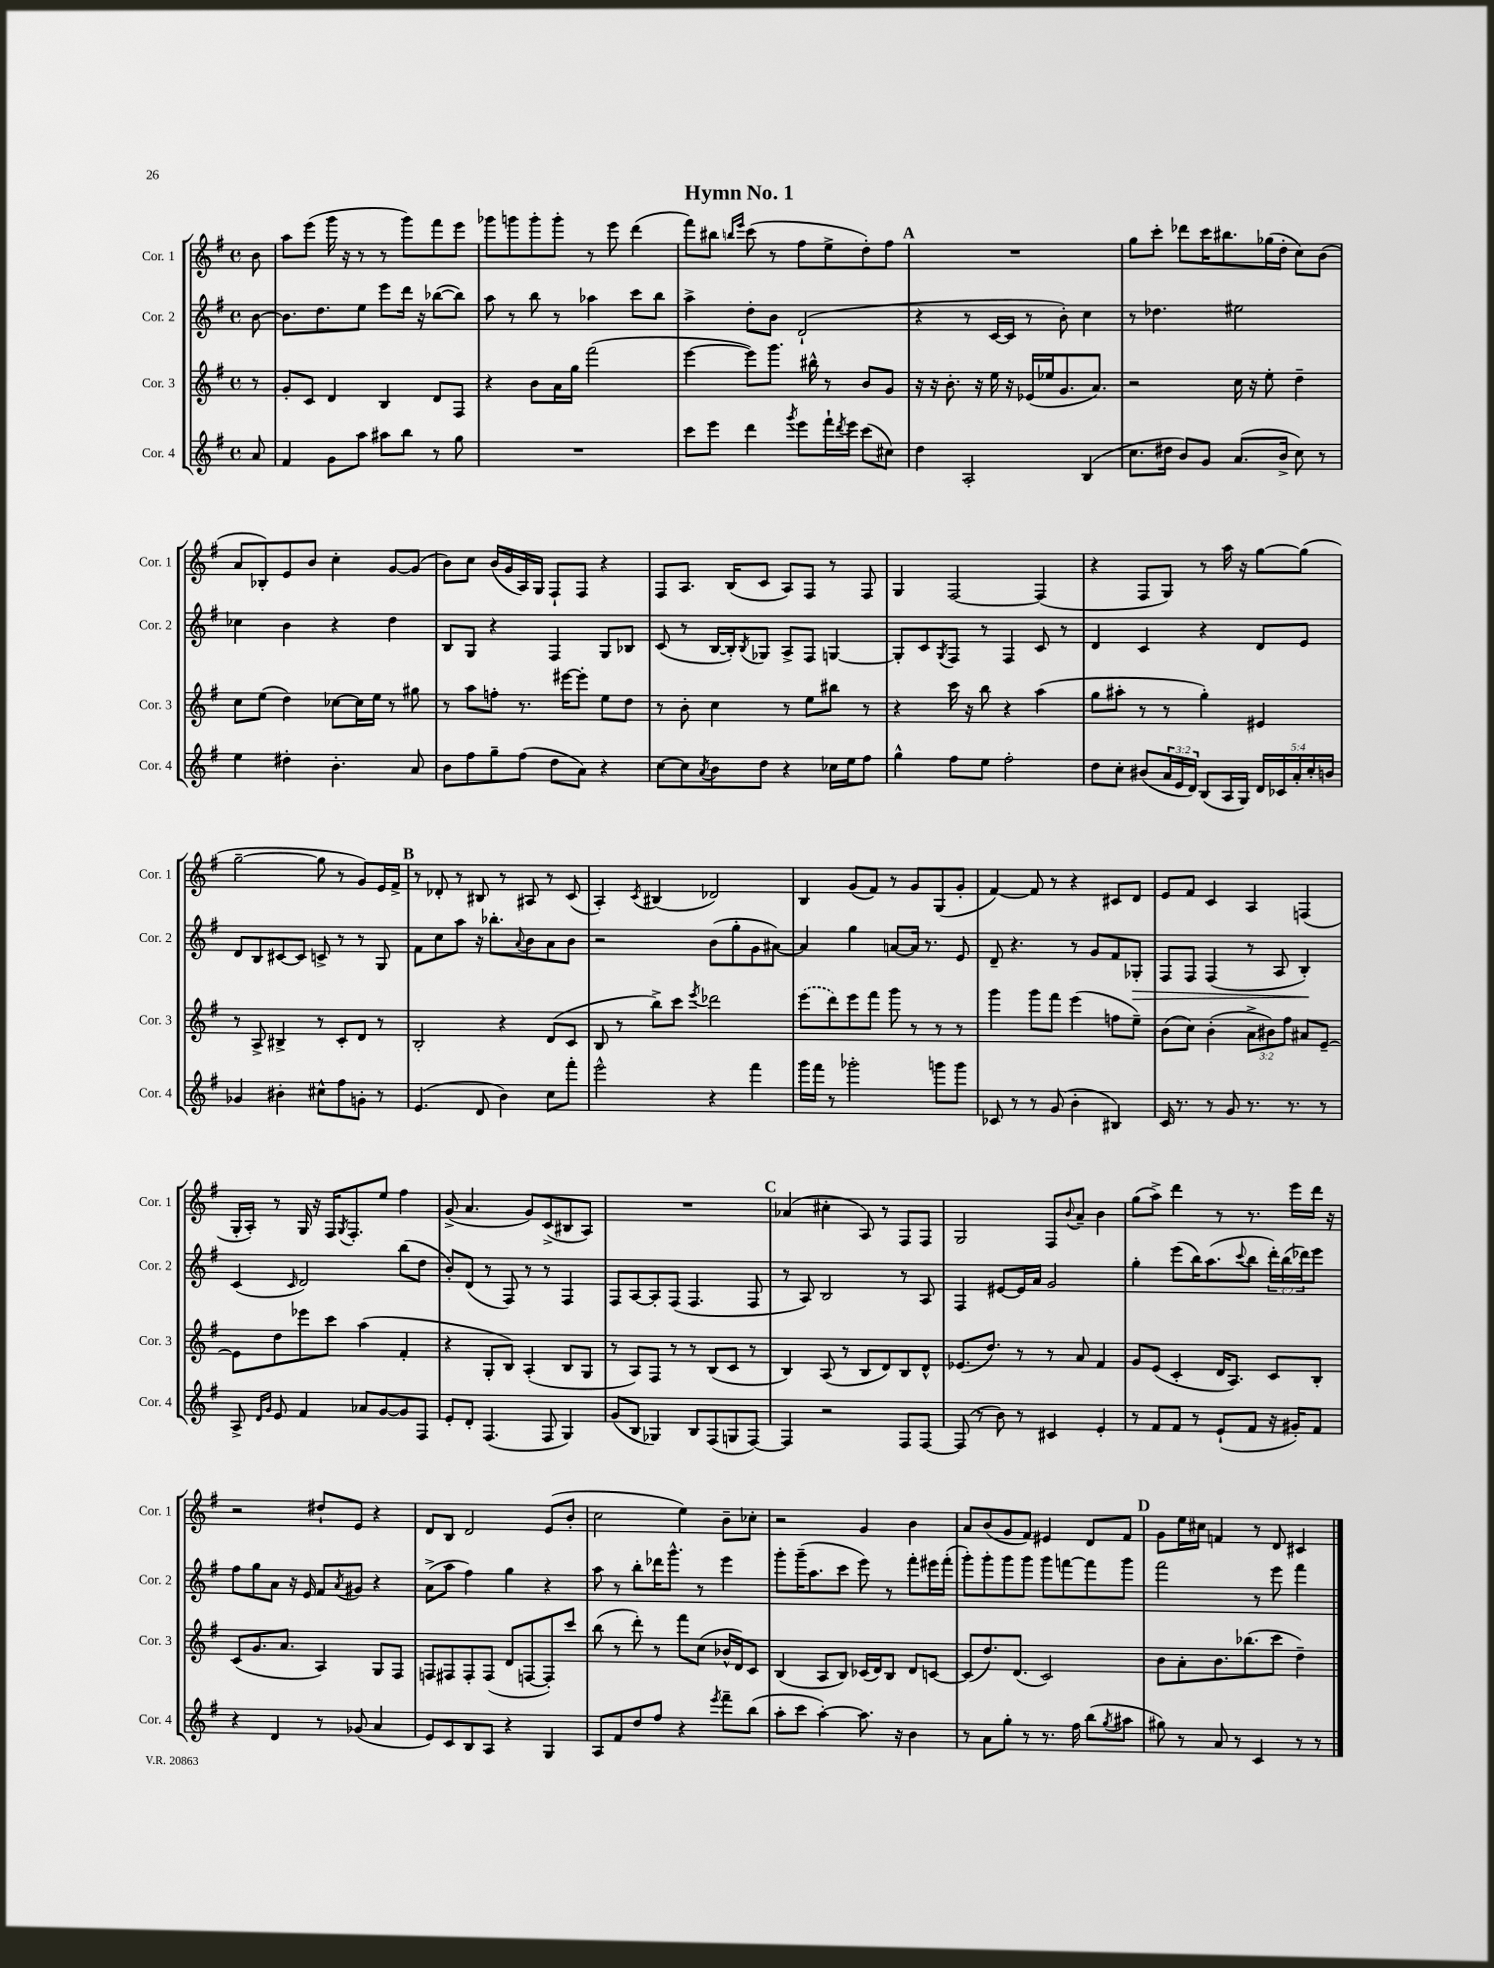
\header { title = "Hymn No. 1" }
<<
\new StaffGroup <<
\new Staff = "s0" \with { instrumentName = "Cor. 1" shortInstrumentName = "Cor. 1" } {
    \clef treble \key g \major \defaultTimeSignature \time 4/4 \partial 8
    b'8 |
    a''8 e'''8( g'''16 r16 r8 r8 g'''8) fis'''8 e'''8 |
    ges'''8 g'''8 g'''8-. g'''8-. r8 e'''8 d'''4( |
    fis'''8) bis''8 \grace { b''16 e'''16 } c'''8( r8 fis''8 e''8-> d''8-.) fis''8 |
    \mark \markup { \bold "A" } R1 |
    g''8 c'''8-. des'''8 c'''16 bis''8. ges''16( d''16-. c''8) b'8( |
    a'8 bes8-.) e'8 b'8 c''4-. g'8~ g'8( |
    b'8) c''8 b'16( g'16 a16) g16 fis8-! fis8 r4 |
    fis8 a8. b16( c'8 a8) fis8 r8 fis8 |
    g4 fis2~ fis4( |
    r4 fis8 g8) r8 a''16 r16 g''8~ g''8( |
    g''2~-- g''8 r8 g'8) e'16 fis'16-> |
    \mark \markup { \bold "B" } r8 des'8-. r8 bis8 r8 ais8 r8 c'8( |
    a4-.) \acciaccatura { c'8 } bis4( des'2) |
    b4 g'8( fis'8) r8 g'8 g8( g'8-. |
    fis'4~) fis'8 r8 r4 cis'8 d'8 |
    e'8 fis'8 c'4 a4 f4( |
    g16-. a16-.) r8 g16 r16 fis16 \acciaccatura { g8 } fis8.-. e''8 fis''4 |
    g'8->( a'4. g'8) c'8->( bis8 a8) |
    R1 |
    \mark \markup { \bold "C" } aes'4( cis''4-. a8) r8 fis8 fis8 |
    g2 fis8 \appoggiatura { b'8 } a'8-- b'4 |
    g''8( a''8->) d'''4 r8 r8. e'''16 d'''16 r16 |
    r2 dis''8-! e'8 r4 |
    d'8 b8 d'2 e'8( b'8-. |
    c''2 e''4) b'8-- ces''8-. |
    r2 g'4 b'4 |
    a'8 b'8( g'8 fis'8) eis'4 d'8 fis'8 |
    \mark \markup { \bold "D" } g'8 e''16 cis''16 f'4 r8 d'8 cis'4 \bar "|." |
}
\new Staff = "s1" \with { instrumentName = "Cor. 2" shortInstrumentName = "Cor. 2" } {
    \clef treble \key g \major \defaultTimeSignature \time 4/4 \override Staff.TupletNumber.text = #tuplet-number::calc-fraction-text \partial 8
    b'8~ |
    b'8. d''8. e''8 e'''8 d'''16 r16 bes''8~( bes''8) |
    a''8 r8 b''8 r8 aes''4 c'''8 b''8 |
    a''4-> d''8-. b'8 d'2-!( |
    \mark \markup { \bold "A" } r4 r8 c'16~ c'16 r8 b'8-.) c''4 |
    r8 des''4. eis''2 |
    ces''4 b'4 r4 d''4 |
    b8 g8 r4 fis4 g8 bes8 |
    c'8( r8 b16~ b16-.) \acciaccatura { b8 } ges8 a8-> fis8 g4~ |
    g8-. c'8 \acciaccatura { g8 } fis8 r8 fis4 c'8 r8 |
    d'4 c'4 r4 d'8 e'8 |
    d'8 b8 cis'8~ cis'8 c'8-> r8 r8 g8 |
    \mark \markup { \bold "B" } fis'8 c''8 a''8 r16 bes''8.-. \appoggiatura { a'8 } b'8 a'8 b'8 |
    r2 b'8( g''8-. g'8 ais'8~) |
    ais'4 g''4 a'8~ a'16 r8. e'8 |
    d'8-- r4. r8 g'8 fis'8 ges8-.\> |
    fis8 fis8 fis4( r8 a8 b4-.\!) |
    c'4( \grace { c'16 } d'2) b''8( d''8 |
    b'8-.) d'8( r8 fis8) r8 r8 fis4 |
    fis8 a8~ a8-. fis8( fis4. fis8 |
    \mark \markup { \bold "C" } r8 a8) b2 r8 a8 |
    fis4 eis'8~ eis'16 a'16 g'2 |
    g''4-. e'''8( b''16) a''8.( \appoggiatura { c'''8 } b''8 \tuplet 3/2 { d'''16-.) b''16( des'''16) } e'''8 |
    fis''8 g''8 a'8 r16 e'16 fis'8 \acciaccatura { a'8 } gis'8 r4 |
    a'8->( a''8 fis''4) g''4 r4 |
    a''8 r8 b''8-. des'''16 g'''8.-^ r8 e'''4 |
    g'''8-. g'''16--( a''8. c'''8 e'''8) r8 fis'''8-. eis'''16 fis'''16-.( |
    g'''8-.) g'''8-. g'''8 g'''8 g'''8 f'''8~ f'''8 g'''8 |
    \mark \markup { \bold "D" } fis'''2 r8 e'''8 fis'''4 \bar "|." |
}
\new Staff = "s2" \with { instrumentName = "Cor. 3" shortInstrumentName = "Cor. 3" } {
    \clef treble \key g \major \defaultTimeSignature \time 4/4 \override Staff.TupletNumber.text = #tuplet-number::calc-fraction-text \partial 8
    r8 |
    g'8-. c'8 d'4 b4 d'8 fis8 |
    r4 b'8 a'16 g''16 fis'''2( |
    e'''4~ e'''8) g'''8. bis''16-^ r8 b'8 g'8 |
    \mark \markup { \bold "A" } r16 r16 b'8.-. r16 e''16 r16 ees'16( ees''16 g'8. a'8.) |
    r2 c''16 r16 e''8-. d''4-- |
    c''8 e''8( d''4) ces''8~ ces''16 e''16 r8 gis''8 |
    r8 a''8 f''8-. r8. eis'''16~ eis'''8-. e''8 d''8 |
    r8 b'8-. c''4 r8 e''8 bis''8 r8 |
    r4 c'''16 r16 b''8 r4 a''4( |
    g''8 ais''8-. r8 r8 g''4-.) eis'4 |
    r8 a8-> bis4-> r8 c'8-. d'8 r8 |
    \mark \markup { \bold "B" } b2-. r4 d'8( c'8 |
    b8 r8 b''8->) c'''8 \acciaccatura { e'''8 } des'''2 |
    \once \slurDashed e'''8( d'''8) e'''8 fis'''8 g'''8 r8 r8 r8 |
    g'''4 g'''8 fis'''8 e'''4( f''8 e''8--) |
    b'8( c''8) b'4-.( \tuplet 3/2 { a'8-> bis'8) fis''8 } ais'8 e'8~-- |
    e'8 d''8 ees'''8 c'''8 a''4( fis'4-. |
    r4 g8-. b8) a4-.( b8 g8 |
    r8 a8) fis8 r8 r8 b8( c'8 r8 |
    \mark \markup { \bold "C" } b4) a8( r8 b8 d'8) b8 d'8-^ |
    ees'8.( d''8.) r8 r8 a'8 fis'4 |
    g'8 e'8( c'4-. d'16 a8.) c'8 b8-. |
    c'8( g'8. a'8. a4) g8 fis8 |
    f8 fis8 fis8-. fis8( d'8 f8~ f8-.) c'''8 |
    b''8( r8 d'''8-.) r8 fis'''8 c''8( bes'16-^ d'16) c'8 |
    b4( a8 b8) ces'16( d'16) b8 d'8 c'8~ |
    c'8( d''8.) d'8.( c'2) |
    \mark \markup { \bold "D" } b'8 a'8-. b'8. bes''8.( c'''8 d''4--) \bar "|." |
}
\new Staff = "s3" \with { instrumentName = "Cor. 4" shortInstrumentName = "Cor. 4" } {
    \clef treble \key g \major \defaultTimeSignature \time 4/4 \override Staff.TupletNumber.text = #tuplet-number::calc-fraction-text \partial 8
    a'8 |
    fis'4 g'8 a''8 ais''8 b''8 r8 g''8 |
    R1 |
    c'''8 e'''8 d'''4 \acciaccatura { g'''8 } e'''8 fis'''16-! \acciaccatura { d'''8 } e'''16 c'''8( cis''8) |
    \mark \markup { \bold "A" } d''4 a2-. b4( |
    c''8. dis''16 b'8) g'8 a'8.( b'16-> c''8) r8 |
    e''4 dis''4-. b'4.-. a'8 |
    b'8 fis''8 g''8-- fis''8( d''8 a'8) r4 |
    c''8~ c''8 \acciaccatura { a'8 } b'8 d''8 r4 ces''16 e''16 fis''8 |
    g''4-^ fis''8 e''8 fis''2-. |
    d''8 c''8-. bis'8( \tuplet 3/2 { a'16 e'16 d'16) } b8( a16 g16) \tuplet 5/4 { d'16 ces'16 a'16-. c''16-. b'16 } |
    ges'4 bis'4-. cis''8-^ fis''8 g'8-. r8 |
    \mark \markup { \bold "B" } e'4.( d'8 b'4) c''8 fis'''8-. |
    e'''2-^ r4 fis'''4 |
    g'''16 fis'''16 r8 ges'''2-. g'''8 g'''8 |
    ces'8 r8 r8 g'8( b'4-. bis4) |
    c'16 r8. r8 g'8 r8. r8. r8 |
    a8-> \grace { d'16 g'16 } e'8 fis'4 aes'8 g'8~ g'8 fis8 |
    e'8-. d'8-. fis4.( fis8 g4) |
    g'8( b8 ges4) b8 fis8( g8 fis8~) |
    \mark \markup { \bold "C" } fis4 r2 fis8 fis8~ |
    fis8( r8 b'8) r8 cis'4 e'4-. |
    r8 fis'8 fis'8 r8 e'8-!( fis'8 r16 gis'16-.) fis'8 |
    r4 d'4 r8 ges'8( a'4 |
    e'8) c'8 b8 a8 r4 g4 |
    a8 fis'8 d''8 fis''8 r4 \acciaccatura { e'''8 } fis'''8-- b''8( |
    a''8-. c'''8 a''4~-.) a''8. r16 b'4 |
    r8 a'8 g''8-. r8 r8. fis''16 b''8( \acciaccatura { g''8 } ais''8 |
    \mark \markup { \bold "D" } gis''8) r8 a'8 r8 c'4 r8 r8 \bar "|." |
}
>>
>>
\layout { \context { \Score \remove "Bar_number_engraver" } }
